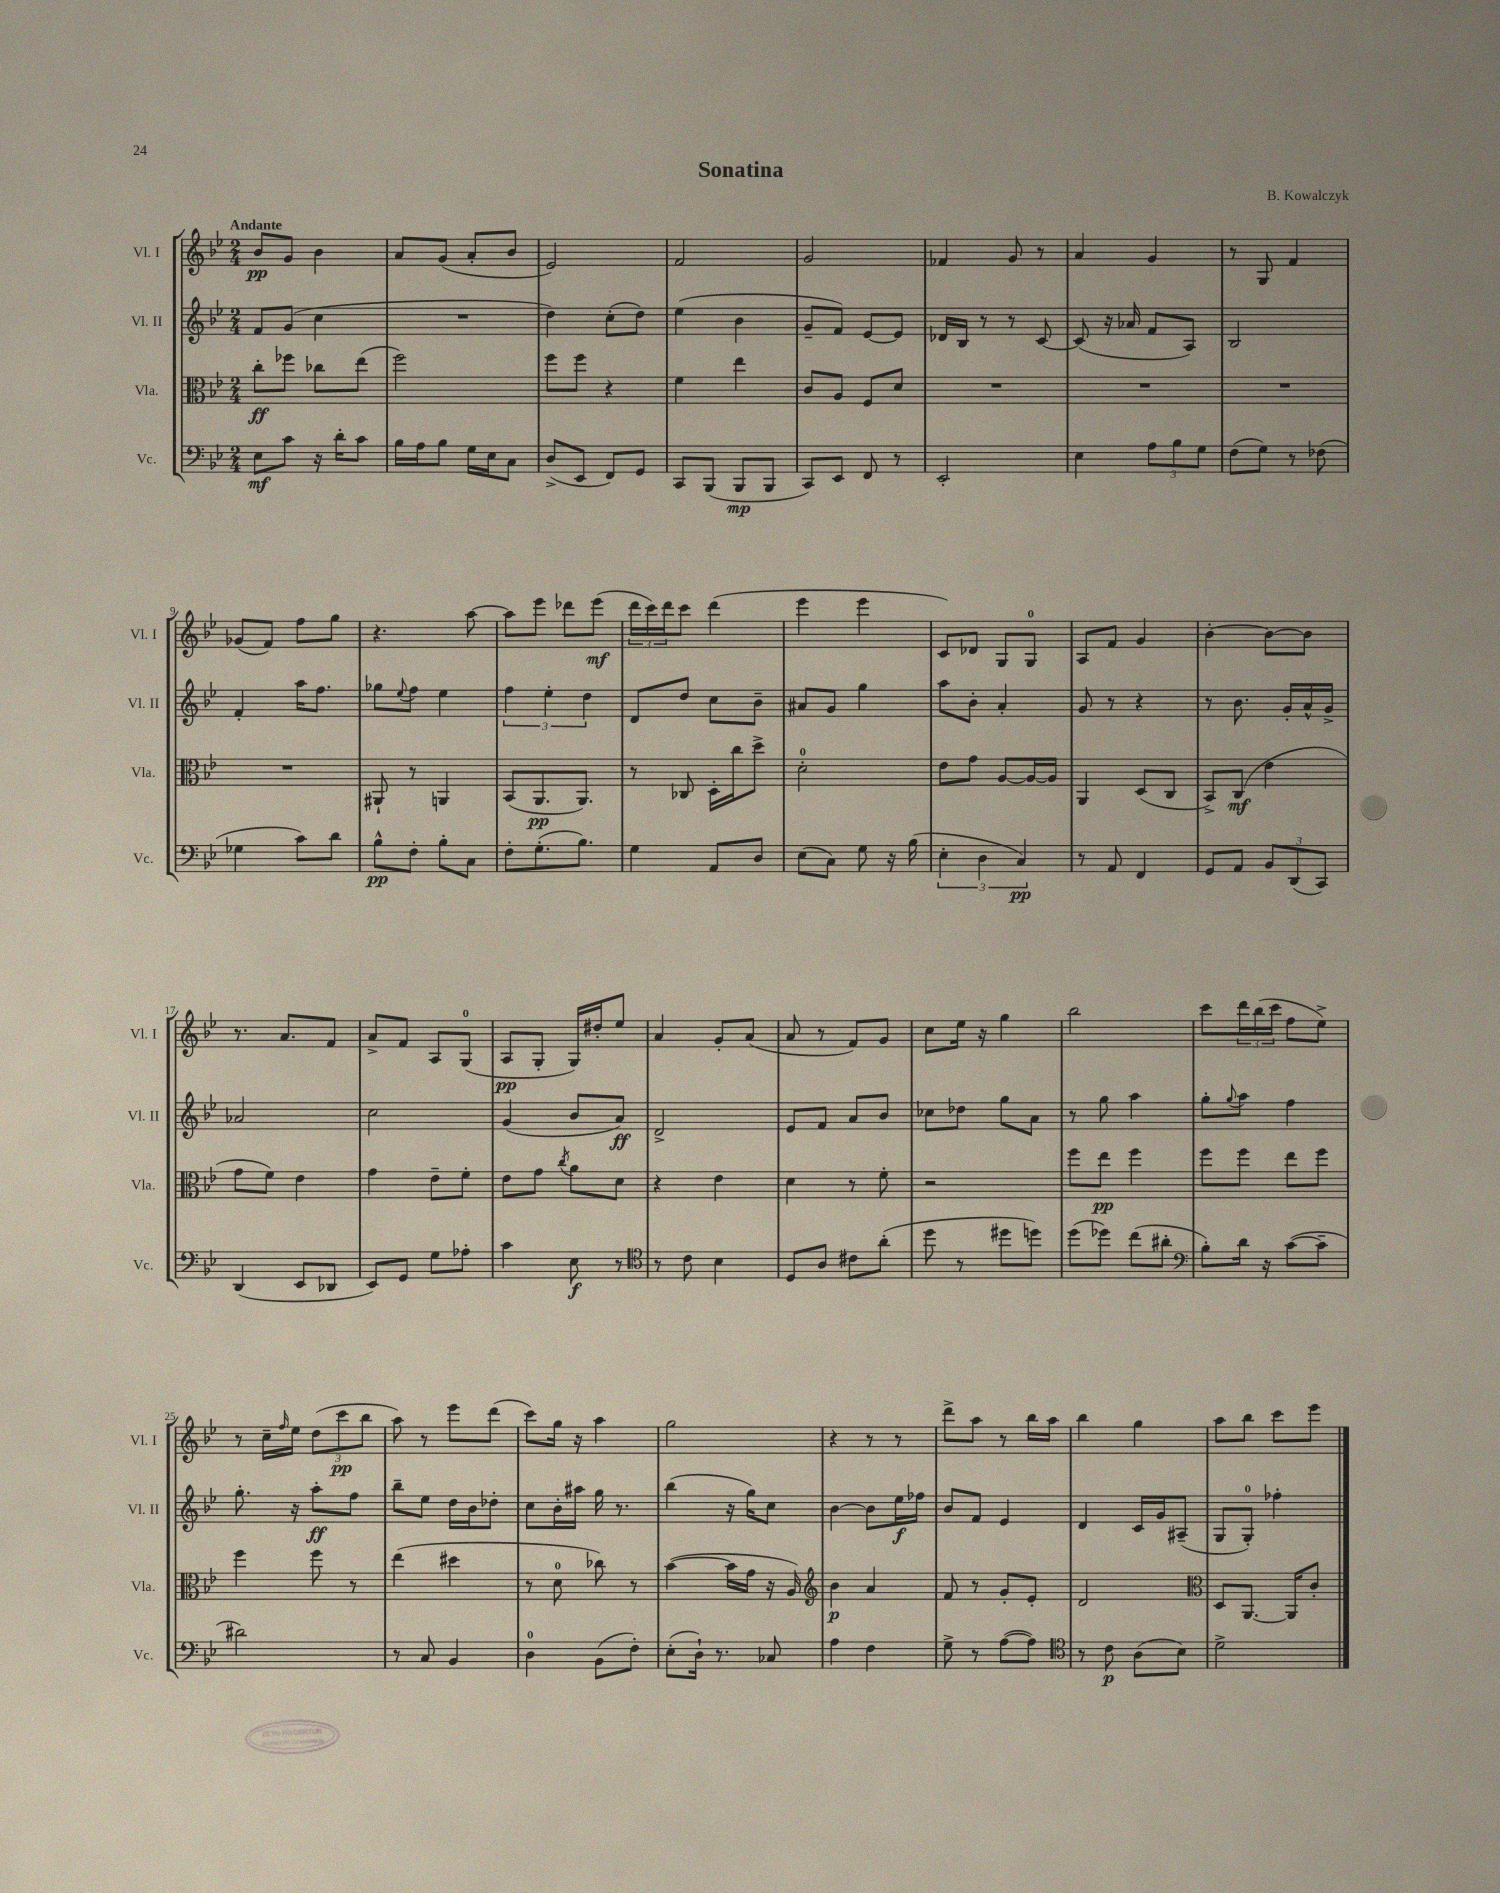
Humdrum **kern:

**kern	**kern	**kern	**kern
*staff4	*staff3	*staff2	*staff1
*clefF4	*clefC3	*clefG2	*clefG2
*k[b-e-]	*k[b-e-]	*k[b-e-]	*k[b-e-]
*M2/4	*M2/4	*M2/4	*M2/4
8E-\L	8cc'\L	8f/L	8b-/L
8c\J	8ff-\J	(8g/J	8g/J
16r	8cc-\L	4cc\	4b-\
16d'\LK	.	.	.
8c\J	(8ee-\J	.	.
=	=	=	=
16B-\LL	2ff\)	2r	8a/L
16A\J	.	.	.
8B-\J	.	.	(8g/J
16G\LL	.	.	8a'/L
16E-\J	.	.	.
8C\J	.	.	8b-/J
=	=	=	=
(8D^/L	8ff\L	4dd\)	2e-/)
8EE-/J	8ff\J	.	.
8FF/L)	4r	(8cc'\L	.
8GG/J	.	8dd\J)	.
=	=	=	=
8CC/L	4f\	(4ee-\	2f/
(8BBB-/J	.	.	.
8BBB-/L	4ee-\	4b-\	.
8BBB-/J	.	.	.
=	=	=	=
8CC/L)	8c/L	8g~/L	2g/
8EE-/J	8A/J	8f/J)	.
8FF/	8F/L	[8e-/L	.
8r	8d/J	8e-/]J	.
=	=	=	=
2EE-'/	2r	16d-/LL	4f-/
.	.	16B-/JJ	.
.	.	8r	.
.	.	8r	8g/
.	.	[8c/	8r
=	=	=	=
4E-\	2r	(8c/]	4a/
.	.	16r	.
.	.	16a-/	.
12A\L	.	8f/L	4g/
12B-\	.	.	.
.	.	8A/J)	.
12G\J	.	.	.
=	=	=	=
(8F\L	2r	2B-/	8r
8G\J)	.	.	8G/
8r	.	.	4f/
(8F-\	.	.	.
=	=	=	=
4G-\	2r	4f'/	(8g-/L
.	.	.	8f/J)
8c\L)	.	16aa\LK	8ff\L
.	.	8.ff\J	.
8d\J	.	.	8gg\J
=	=	=	=
8B-^^\L	8AA#`/	8gg-\L	4.r
.	.	8qqee-/	.
8F'\J	8r	8ff\J	.
8B-'\L	4AA/	4ee-\	.
8C\J	.	.	[8aa\
=	=	=	=
8F'\L	(8BB-/L	6ff\	8aa\]L
(8.G'\	8.AA/	.	8eee-\J
.	.	6ee-'\	.
.	.	.	8ddd-\L
8.B-\J)	8.AA/J)	.	.
.	.	6dd\	.
.	.	.	(8eee-\J
=	=	=	=
4G\	8r	8d/L	24ddd\LL
.	.	.	24ccc\)
.	.	.	24ddd\J
.	8C-/	8dd/J	8ccc\J
8AA/L	16D'\LL	8cc\L	(4ddd\
.	16cc\J	.	.
8D/J	8dd^\J	8b-~\J	.
=	=	=	=
(8E-\L	2d'\	8a#/L	4eee-\
8C\J)	.	8g/J	.
8G\	.	4gg\	4eee-\
16r	.	.	.
(16B-\	.	.	.
=	=	=	=
6E-'\	8e-\L	8aa\L	8c/L)
.	8g\J	8b-'\J	8d-/J
6D\	.	.	.
.	[8A/L	4a'/	8G/L
6C/)	.	.	.
.	16A/_L	.	8G/J
.	16A/]JJ	.	.
=	=	=	=
8r	4AA/	8g/	8A/L
8AA/	.	8r	8f/J
4FF/	(8D/L	4r	4g/
.	8C/J	.	.
=	=	=	=
8GG/L	8BB-^/L)	8r	[4b-'\
8AA/J	(8C/J	8.b-\	.
12BB-/L	4e-\	.	8b-\_L
.	.	16g'/LL	.
(12DD/	.	.	.
.	.	16a^^/	8b-\]J
12CC/J)	.	.	.
.	.	16g^/JJ	.
=	=	=	=
(4DD/	8g\L	2a-/	8.r
.	8f\J)	.	.
.	.	.	8.a/L
8EE-/L	4e-\	.	.
8DD-/J	.	.	8f/J
=	=	=	=
8EE-/L)	4g\	2cc\	8a^/L
8GG/J	.	.	8f/J
8G\L	8e-~\L	.	8A/L
8A-'\J	8f'\J	.	(8G/J
=	=	=	=
4c\	8e-\L	(4g/	8A/L
.	8g\J	.	8G'/J
.	8qcc/	.	.
8E-\	8a\L	8b-/L	16G/LL)
.	.	.	16dd#'/J
8r	8d\J	8a/J)	8ee-/J
=	=	=	=
*clefC4	*	*	*
8r	4r	2d^/	4a/
8c\	.	.	.
4B-\	4e-\	.	8g'/L
.	.	.	(8a/J
=	=	=	=
8D/L	4d\	8e-/L	8a/
8A/J	.	8f/J	8r
8c#\L	8r	8a/L	8f/L)
(8a'\J	8f'\	8b-/J	8g/J
=	=	=	=
8dd\	2r	8cc-\L	8cc\L
8r	.	8dd-\J	16ee-\Jk
.	.	.	16r
8dd#\L	.	8gg\L	4gg\
8dd\J)	.	8a\J	.
=	=	=	=
(8dd\L	8ff\L	8r	2bb-\
8dd-\J)	8ee-\J	8gg\	.
(8cc\L	4ff\	4aa\	.
8a#'\J	.	.	.
=	=	=	=
*clefF4	*	*	*
8B-'\L)	8ff\L	8gg'\L	8ccc\L
.	.	8qqgg/	.
16d\Jk	8ff\J	8aa\J	24ddd\L
.	.	.	(24bb-\
16r	.	.	.
.	.	.	24ccc\JJ
([8c\L	8ee-\L	4ff\	8ff\L
8c~\]J	8ff\J	.	8ee-^\J)
=	=	=	=
2d#\)	4ff\	8.gg'\	8r
.	.	.	16cc~\LL
.	.	.	16qqff/
.	.	16r	16ee-\JJ
.	8ff\	8aa'\L	(12dd\L
.	.	.	12ccc\
.	8r	8ff\J	.
.	.	.	12bb-\J
=	=	=	=
8r	(4ee-\	8bb-~\L	8aa\)
8C/	.	8ee-\J	8r
4BB-/	4dd#\	16dd\LL	8eee-\L
.	.	16b-\J	.
.	.	8dd-'\J	(8ddd\J
=	=	=	=
4D\	8r	8cc\L	8ccc\L)
.	8d\	16b-'\L	16gg\Jk
.	.	16aa#\JJ	16r
(8BB-\L	8cc-\)	16gg\	4aa\
.	.	8.r	.
8F'\J)	8r	.	.
=	=	=	=
(8E-'\L	([4b-\	(4bb-\	2gg\
16D`\Jk)	.	.	.
8.r	.	.	.
.	16b-\]LL	16r	.
.	16g\JJ	16gg\LK)	.
8C-/	16r	8cc\J	.
.	16A/)	.	.
=	=	=	=
*	*clefG2	*	*
4A\	4b-\	[4b-\	4r
4F\	4a/	8b-\]L	8r
.	.	16ee-\L	8r
.	.	16ff-\JJ	.
=	=	=	=
8G^\	8f/	8b-/L	8ddd^\L
8r	8r	8f/J	8aa\J
([8A\L	8g'/L	4e-/	8r
8A\]J)	8e-'/J	.	16bb-\LL
.	.	.	16aa\JJ
=	=	=	=
*clefC4	*	*	*
8r	2d/	4d/	4bb-\
8c\	.	.	.
(8A\L	.	16c/LL	4gg\
.	.	16g/J	.
8B-\J)	.	(8A#~/J	.
=	=	=	=
*	*clefC3	*	*
2d^\	8D/L	8G/L	8aa\L
.	[8.AA/J	8G'/J)	8bb-\J
.	.	4ff-'\	8ccc\L
.	16AA/]LK	.	.
.	8c'/J	.	8eee-\J
==	==	==	==
*-	*-	*-	*-
